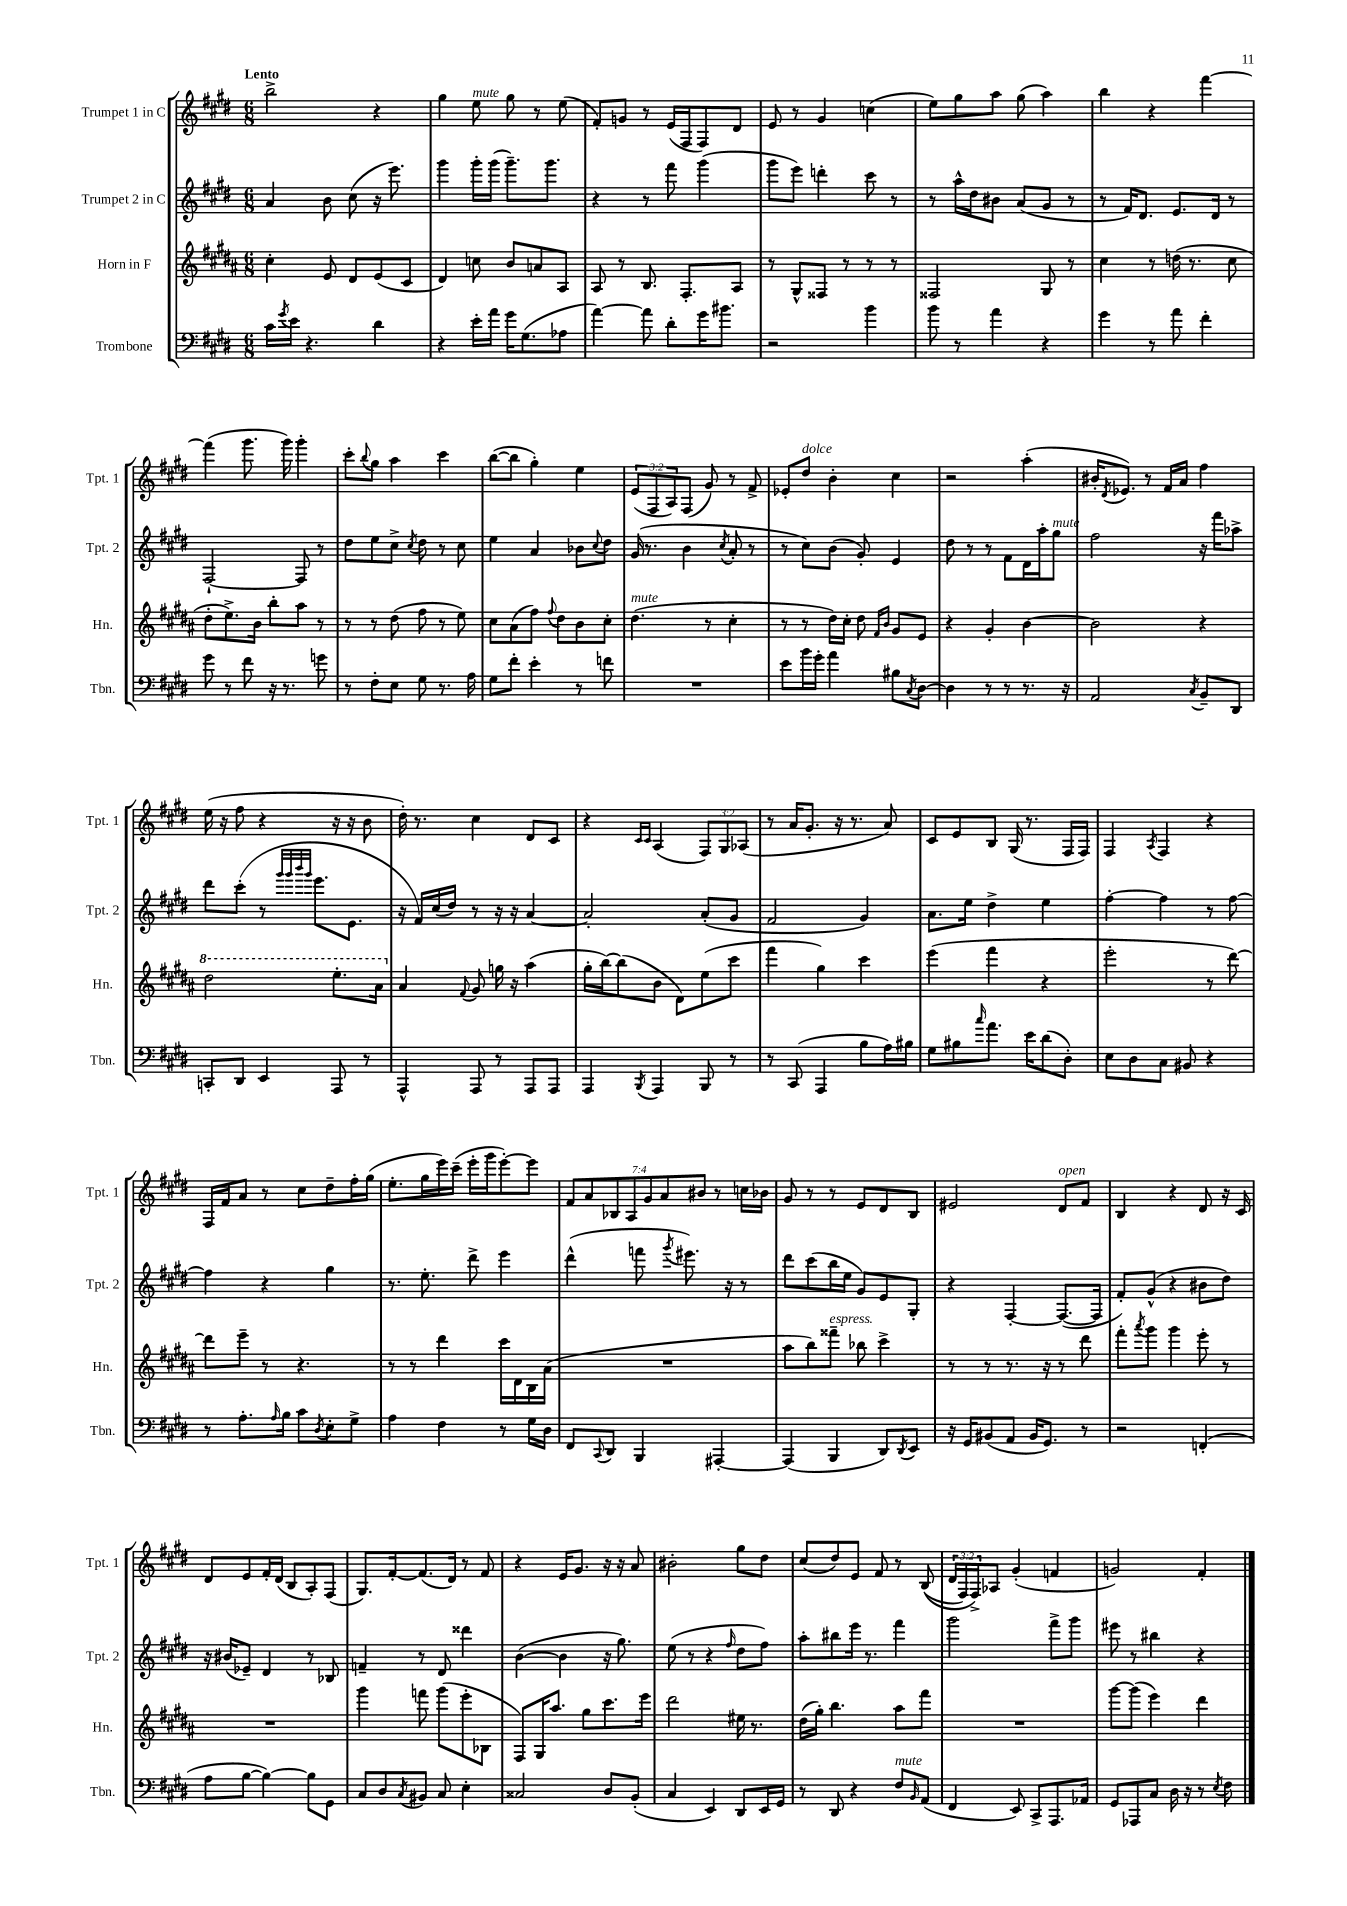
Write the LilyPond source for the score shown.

<<
\new StaffGroup <<
\new Staff = "s0" \with { instrumentName = "Trumpet 1 in C" shortInstrumentName = "Tpt. 1" } {
    \clef treble \key e \major \numericTimeSignature \time 6/8 \override Staff.TupletNumber.text = #tuplet-number::calc-fraction-text \tempo "Lento"
    b''2-> r4 |
    gis''4 e''8^\markup { \italic "mute" } gis''8 r8 e''8( |
    fis'8-.) g'8 r8 e'16( fis16 fis8) dis'8 |
    e'8 r8 gis'4 c''4( |
    e''8) gis''8 a''8 gis''8( a''4) |
    b''4 r4 fis'''4~ |
    fis'''4( gis'''8. gis'''16) gis'''4-. |
    cis'''8-. \appoggiatura { b''8 } gis''8 a''4 cis'''4 |
    b''8~( b''8 gis''4-.) e''4 |
    \tuplet 3/2 { e'8( fis8 a8) } fis8( gis'8) r8 fis'8-> |
    ees'8-. dis''8^\markup { \italic "dolce" } b'4-. cis''4 |
    r2 a''4-.( |
    bis'16-. \acciaccatura { dis'8 } ees'8.) r8 fis'16 a'16 fis''4 |
    e''16( r16 fis''8 r4 r16 r16 b'8 |
    dis''16-.) r8. cis''4 dis'8 cis'8 |
    r4 \grace { cis'16 cis'16 } a4( \tuplet 3/2 { fis8) gis8 aes8( } |
    r8 a'16 gis'8.-. r16 r8. a'8) |
    cis'8 e'8 b8 gis16( r8. fis16 fis16) |
    fis4 \acciaccatura { a8 } fis4 r4 |
    fis16 fis'16 a'8 r8 cis''8 dis''8-- fis''16-. gis''16( |
    e''8.-. gis''16 e'''16) cis'''16--( e'''16-. gis'''16 e'''8~-.) e'''8 |
    \tuplet 7/4 { fis'8 a'8 bes8 a8 gis'8 a'8 bis'8 } r8 c''16 bes'16 |
    gis'8 r8 r8 e'8 dis'8 b8 |
    eis'2 dis'8^\markup { \italic "open" } fis'8 |
    b4 r4 dis'8 r16 cis'16 |
    dis'8 e'8 fis'16-. dis'16( b8 a8-.) fis8( |
    gis8.) fis'16~-. fis'8.( dis'16) r8 fis'8 |
    r4 e'16 gis'8. r16 r16 a'8 |
    bis'2-. gis''8 dis''8 |
    cis''8( dis''8) e'8 fis'8 r8 b8(\( |
    \tuplet 3/2 { dis'16 fis16) fis16->\) } aes8 gis'4-.( f'4 |
    g'2) fis'4-. \bar "|." |
}
\new Staff = "s1" \with { instrumentName = "Trumpet 2 in C" shortInstrumentName = "Tpt. 2" } {
    \clef treble \key e \major \numericTimeSignature \time 6/8
    a'4 b'8 cis''8( r16 e'''8.) |
    gis'''4 gis'''16-. gis'''16( gis'''8.--) gis'''8. |
    r4 r8 fis'''8 gis'''4( |
    gis'''8 e'''8) d'''4-. cis'''8 r8 |
    r8 a''16-^ dis''16 bis'8 a'8( gis'8 r8 |
    r8 fis'16) dis'8. e'8. dis'16 r8 |
    fis2~-! fis8 r8 |
    dis''8 e''8 cis''8-> \acciaccatura { cis''8 } dis''8 r8 cis''8 |
    e''4 a'4 bes'8 \appoggiatura { cis''8 } dis''8 |
    gis'16( r8. b'4 \acciaccatura { cis''8 } a'8-. r8 |
    r8 cis''8) b'8( gis'8-.) e'4 |
    dis''8 r8 r8 fis'8 dis'16 a''16-. gis''8^\markup { \italic "mute" } |
    fis''2 r16 fis'''16 aes''8-> |
    dis'''8 cis'''8-.( r8 \grace { gis'''32 gis'''32 b'''32 gis'''32 } e'''8. e'8. |
    r16 fis'16) cis''16( dis''16) r8 r16 r16 a'4~ |
    a'2-. a'8-.( gis'8 |
    fis'2 gis'4) |
    a'8. e''16 dis''4-> e''4 |
    fis''4~-. fis''4 r8 fis''8~ |
    fis''4 r4 gis''4 |
    r8. e''8.-. dis'''8-> e'''4 |
    dis'''4-^( f'''8 \acciaccatura { gis'''8 } eis'''8.) r16 r8 |
    dis'''8 cis'''8( b''16 e''16 gis'8) e'8 gis8-. |
    r4 fis4~-. fis8.~( fis16 |
    fis'8-.) gis'8-^( r4 bis'8 dis''8) |
    r16 bis'16( ees'8--) dis'4 r8 bes8 |
    f'4-- r8 dis'8 disis'''4 |
    b'4~( b'4 r16 gis''8.) |
    e''8( r8 r4 \grace { fis''16 } dis''8 fis''8) |
    a''8-. bis''8 e'''16 r8. fis'''4 |
    gis'''2 fis'''8-> gis'''8 |
    eis'''8 r8 bis''4 r4 \bar "|." |
}
\new Staff = "s2" \with { instrumentName = "Horn in F" shortInstrumentName = "Hn." } {
    \clef treble \key b \major \numericTimeSignature \time 6/8
    cis''4-. e'8 dis'8 e'8( cis'8 |
    dis'4) c''8 b'8 a'8 ais8 |
    ais8 r8 b8. fis8.-. ais8 |
    r8 gis8-^ fisis8 r8 r8 r8 |
    fisis2 gis8 r8 |
    cis''4 r8 d''16( r8. cis''8 |
    dis''8-. e''8.->) b'16 b''8-. ais''8 r8 |
    r8 r8 dis''8( fis''8 r8 e''8) |
    cis''8 ais'8( fis''8) \appoggiatura { fis''8 } dis''8 b'8 cis''8-. |
    dis''4.^\markup { \italic "mute" }( r8 cis''4-. |
    r8 r8 dis''16) cis''16-. dis''8 \grace { fis'16 b'16 } gis'8 e'8 |
    r4 gis'4-. b'4~ |
    b'2 r4 |
    \ottava #1 dis'''2 e'''8.-. ais''16 \ottava #0 |
    ais'4 \appoggiatura { fis'8 } gis'8 g''16 r16 ais''4( |
    gis''16-. b''16~) b''8( b'8 dis'8) e''8( cis'''8 |
    fis'''4 gis''4) cis'''4 |
    e'''4( fis'''4 r4 |
    e'''2-. r8 dis'''8~) |
    dis'''8 e'''8-- r8 r4. |
    r8 r8 dis'''4 cis'''16 dis'16 b16 ais'16( |
    R2. |
    ais''8 b''8) fisis'''8--^\markup { \italic "espress." } bes''8 cis'''4-> |
    r8 r8 r8. r16 r8 dis'''8 |
    fis'''8-. \acciaccatura { ais'''8 } gis'''8 gis'''4 e'''8-. r8 |
    R2. |
    gis'''4 f'''8 gis'''8( e'''8-. bes8 |
    fis8) gis16 ais''8. gis''8 cis'''8. e'''16 |
    dis'''2 eis''16 r8. |
    dis''16( gis''16-.) b''4. ais''8 fis'''8 |
    R2. |
    gis'''8~ gis'''8( e'''4) dis'''4 \bar "|." |
}
\new Staff = "s3" \with { instrumentName = "Trombone" shortInstrumentName = "Tbn." } {
    \clef bass \key e \major \numericTimeSignature \time 6/8
    cis'16 \acciaccatura { gis'8 } e'16 r4. dis'4 |
    r4 e'16-. a'16 gis'16 gis8.( aes8 |
    a'4~) a'8 dis'8-. gis'16 bis'8. |
    r2 b'4 |
    b'8 r8 a'4 r4 |
    gis'4 r8 a'8 fis'4-. |
    gis'8 r8 fis'8 r16 r8. g'8 |
    r8 fis8-. e8 gis8 r8. a16 |
    gis8 fis'8-. e'4-. r8 f'8 |
    R2. |
    e'8 b'16 gis'16-. a'4 bis8 \acciaccatura { cis8 } dis8~ |
    dis4 r8 r8 r8. r16 |
    a,2 \acciaccatura { cis8 } b,8-- dis,8 |
    c,8-. dis,8 e,4 a,,8 r8 |
    a,,4-^ a,,8 r8 a,,8 a,,8 |
    a,,4 \acciaccatura { b,,8 } a,,4 b,,8 r8 |
    r8 cis,8( a,,4 b8 a16) bis16 |
    gis8 bis8 \grace { cis''16 } a'8. e'16 dis'8( dis8-.) |
    e8 dis8 cis8 bis,8 r4 |
    r8 a8.-. \grace { a16 } b16 cis'8 \acciaccatura { dis8 } e8-. gis8-> |
    a4 fis4 r8 gis16 dis16 |
    fis,8 \appoggiatura { cis,8 } dis,8 b,,4 ais,,4~-. |
    ais,,4( b,,4 dis,8) \acciaccatura { dis,8 } e,8 |
    r16 gis,16 bis,8( a,8 bis,16 gis,8.) r8 |
    r2 f,4-.( |
    a8 b8~ b4~) b8 gis,8 |
    cis8 dis8 \acciaccatura { cis8 } bis,8 cis8 e4-. |
    cisis2 dis8 b,8-.( |
    cis4 e,4) dis,8 e,16 gis,16 |
    r8 dis,8 r4 fis8^\markup { \italic "mute" } \grace { b,16 } a,8( |
    fis,4 e,8) cis,8-> a,,8. aes,16 |
    gis,8 aes,,8 cis8 dis16 r16 r8 \acciaccatura { e8 } fis8 \bar "|." |
}
>>
>>
\layout { \context { \Score \remove "Bar_number_engraver" } }
